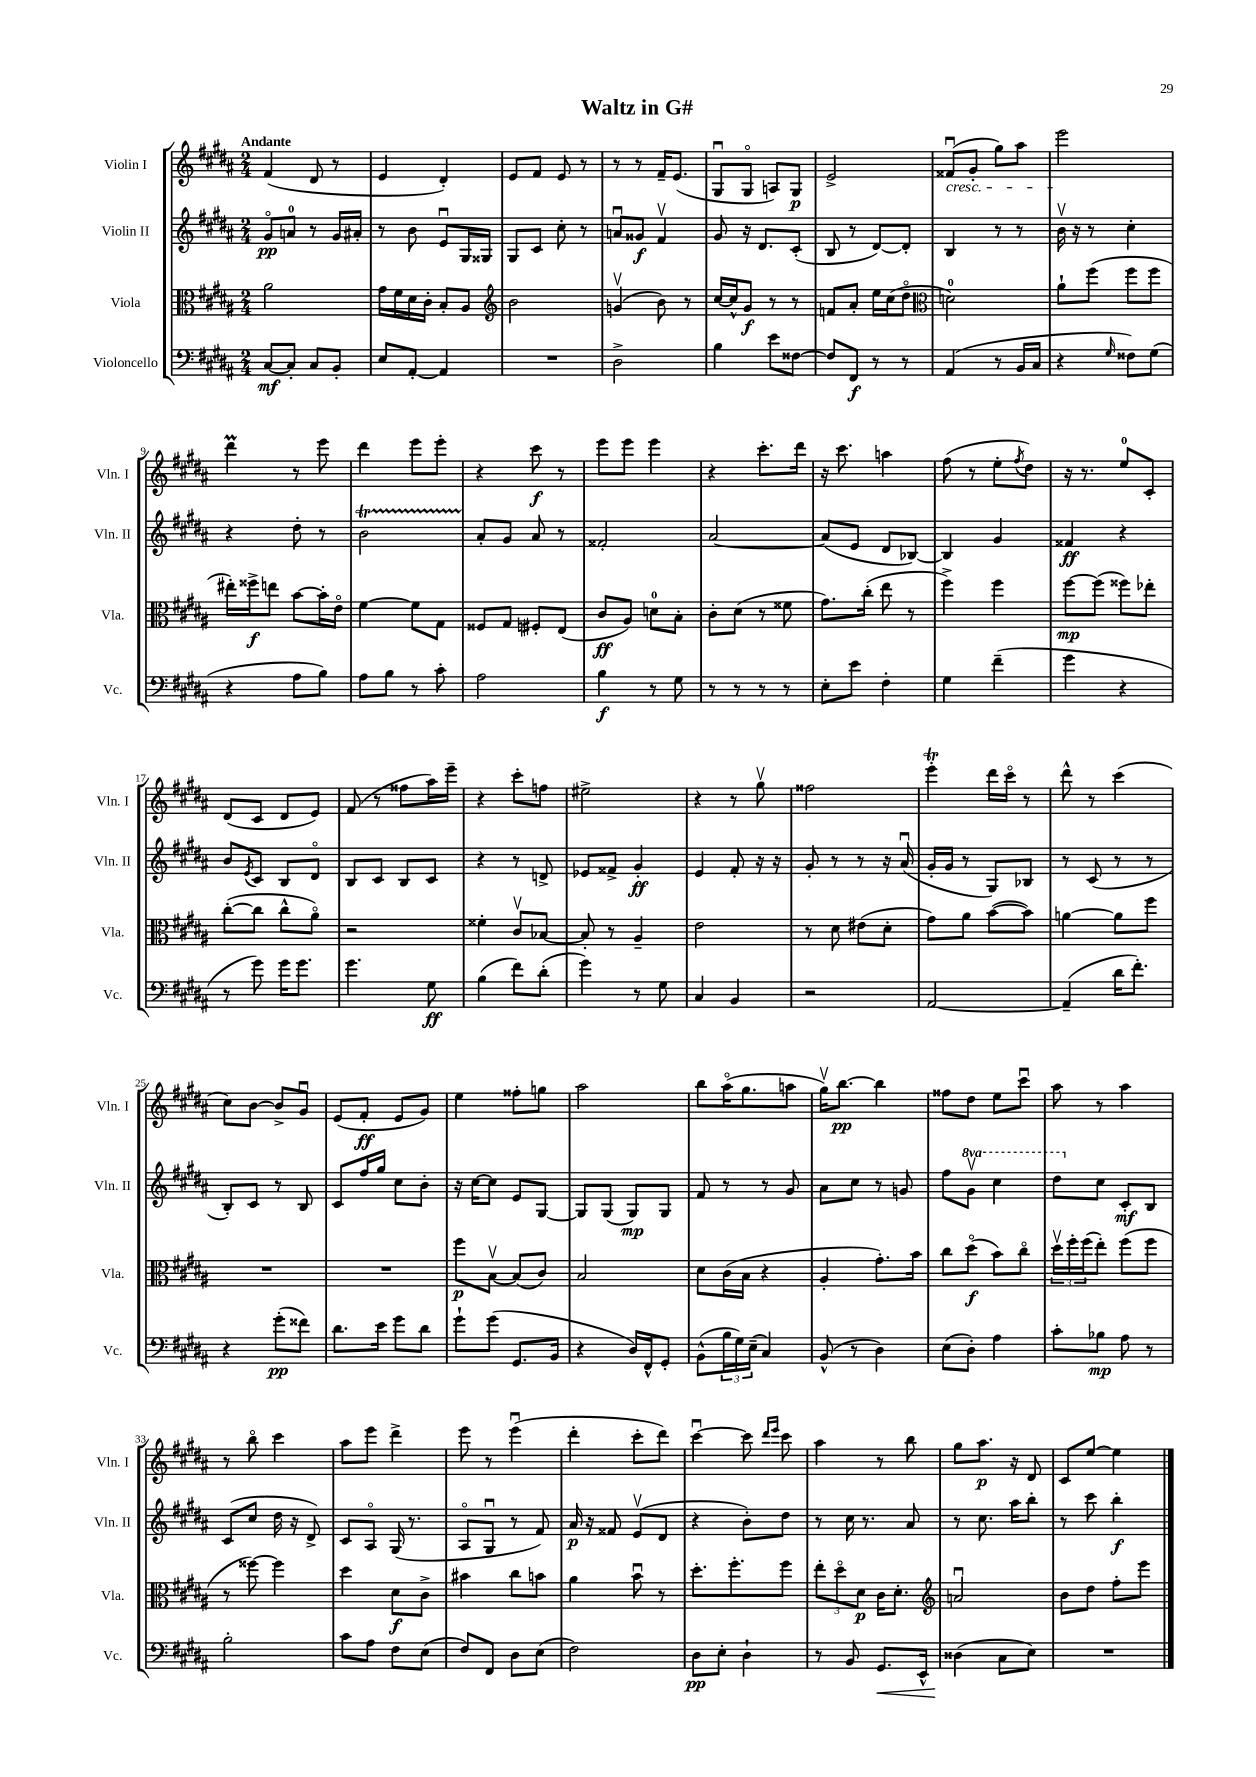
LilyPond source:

\header { title = "Waltz in G#" }
<<
\new StaffGroup <<
\new Staff = "s0" \with { instrumentName = "Violin I" shortInstrumentName = "Vln. I" } {
    \clef treble \key b \major \numericTimeSignature \time 2/4 \tempo "Andante"
    fis'4( dis'8 r8 |
    e'4 dis'4-.) |
    e'8 fis'8 e'8 r8 |
    r8 r8 fis'16-- e'8.( |
    gis8\downbow gis8\flageolet a8) gis8\p |
    e'2-> |
    fisis'8\downbow\cresc( gis'8-. gis''8) ais''8 |
    e'''2\! |
    dis'''4\prall r8 e'''8 |
    dis'''4 e'''8 e'''8-. |
    r4 cis'''8\f r8 |
    e'''8 e'''8 e'''4 |
    r4 cis'''8.-. dis'''16 |
    r16 cis'''8. a''4 |
    fis''8( r8 e''8-. \acciaccatura { fis''8 } dis''8) |
    r16 r8. e''8-0 cis'8-. |
    dis'8( cis'8 dis'8 e'8) |
    fis'8( r8 fisis''8 ais''16) e'''16-- |
    r4 cis'''8-. f''8 |
    eis''2-> |
    r4 r8 gis''8\upbow |
    fisis''2 |
    e'''4-.\trill dis'''16 cis'''16\flageolet r8 |
    dis'''8-^ r8 cis'''4( |
    cis''8) b'8~ b'8-> gis'8\downbow |
    e'8( fis'8-.\ff e'8 gis'8) |
    e''4 fisis''8-. g''8 |
    ais''2 |
    b''8 ais''16\flageolet( gis''8. a''8 |
    gis''16\upbow) b''8.~\pp b''4 |
    fisis''8 dis''8 e''8 cis'''8\downbow |
    ais''8 r8 ais''4 |
    r8 b''8\flageolet cis'''4 |
    ais''8 e'''8 dis'''4-> |
    e'''8 r8 e'''4\downbow( |
    dis'''4-. cis'''8-. dis'''8) |
    cis'''4~\downbow cis'''8 \grace { dis'''16 e'''16 } cis'''8 |
    ais''4 r8 b''8 |
    gis''8 ais''8.\p r16 dis'8 |
    cis'8 e''8~ e''4 \bar "|." |
}
\new Staff = "s1" \with { instrumentName = "Violin II" shortInstrumentName = "Vln. II" } {
    \clef treble \key b \major \numericTimeSignature \time 2/4 \set Staff.ottavationMarkups = #ottavation-simple-ordinals
    gis'8\flageolet\pp a'8-0 r8 gis'16 ais'16-. |
    r8 b'8 e'8\downbow gis16 gisis16 |
    gis8 cis'8 cis''8-. r8 |
    a'8\downbow gisis'8\f fis'4\upbow |
    gis'8 r16 dis'8. cis'8-.( |
    b8 r8 dis'8~) dis'8-. |
    b4 r8 r8 |
    b'16\upbow r16 r8 cis''4-. |
    r4 dis''8-. r8 |
    b'2\startTrillSpan |
    ais'8-.\stopTrillSpan gis'8 ais'8 r8 |
    fisis'2-. |
    ais'2~ |
    ais'8( e'8 dis'8 bes8~) |
    bes4 gis'4 |
    fisis'4\ff r4 |
    b'8 \acciaccatura { e'8 } cis'8 b8 dis'8\flageolet |
    b8 cis'8 b8 cis'8 |
    r4 r8 d'8-> |
    ees'8 fisis'8-> gis'4-.\ff |
    e'4 fis'8-. r16 r16 |
    gis'8-. r8 r8 r16 ais'16\downbow( |
    gis'16-. gis'16 r8 gis8) bes8 |
    r8 cis'8( r8 r8 |
    b8-.) cis'8 r8 b8 |
    cis'8 fis''16 gis''16 cis''8 b'8-. |
    r16 cis''16~ cis''8 e'8 gis8~ |
    gis8 gis8( gis8\mp) gis8 |
    fis'8 r8 r8 gis'8 |
    ais'8 cis''8 r8 g'8 |
    fis''8 \ottava #1 gis''8\upbow cis'''4 |
    dis'''8 \ottava #0 cis''8 cis'8-.\mf b8 |
    cis'8( cis''8 dis''16 r16 dis'8->) |
    cis'8 ais8\flageolet gis16( r8. |
    ais8\flageolet gis8\downbow r8 fis'8) |
    ais'16\p r16 fisis'8 e'8\upbow( dis'8 |
    r4 b'8-.) dis''8 |
    r8 cis''16 r8. ais'8 |
    r8 cis''8. ais''16 b''8-. |
    r8 cis'''8 b''4-.\f \bar "|." |
}
\new Staff = "s2" \with { instrumentName = "Viola" shortInstrumentName = "Vla." } {
    \clef alto \key b \major \numericTimeSignature \time 2/4
    ais'2 |
    gis'16 fis'16 dis'16 cis'16-. b8-. ais8 |
    \clef treble b'2 |
    g'4\upbow( b'8) r8 |
    cis''16~ cis''16-^ gis'8\f r8 r8 |
    f'8 ais'8-. e''16 cis''16( dis''8\flageolet |
    \clef alto d'2-0) |
    ais'8-! fis''8( fis''8 fis''8 |
    eis''16-.) fisis''16->\f e''8 b'8~ b'16-. e'16\flageolet |
    fis'4~ fis'8 gis8 |
    fisis8 gis8 fis8-. e8( |
    cis'8\ff ais8) d'8-0 b8-. |
    cis'8-. dis'8( r8 fisis'8 |
    gis'8.) cis''16-.( e''8 r8 |
    fis''4->) fis''4 |
    fis''8~\mp fis''8( fisis''8) ees''8-. |
    cis''8~-.( cis''8 cis''8-^ ais'8\flageolet) |
    r2 |
    fisis'4-. cis'8\upbow bes8~ |
    bes8-. r8 ais4-- |
    e'2 |
    r8 dis'8 eis'8( dis'8-. |
    gis'8) ais'8 b'8~( b'8) |
    a'4~ a'8 fis''8 |
    R2 |
    R2 |
    fis''8\p b8~\upbow b8( cis'8) |
    b2 |
    dis'8 cis'16( b16 r4 |
    ais4-. gis'8.-.) b'16 |
    cis''8 dis''8\flageolet\f( b'8) cis''8\flageolet |
    \tuplet 3/2 { dis''16\upbow fis''16-. fis''16( } e''8-.) fis''8( fis''8 |
    r8 fisis''8~) fisis''4 |
    dis''4 dis'8\f cis'8-> |
    bis'4 cis''8 b'8 |
    ais'4 b'8\downbow r8 |
    dis''8.-. fis''8.-. fis''8 |
    \tuplet 3/2 { e''8-. dis''8\flageolet dis'8\p } cis'16 dis'8.-. |
    \clef treble a'2\downbow |
    b'8 dis''8 fis''8-. e'''8 \bar "|." |
}
\new Staff = "s3" \with { instrumentName = "Violoncello" shortInstrumentName = "Vc." } {
    \clef bass \key b \major \numericTimeSignature \time 2/4
    cis8~\mf cis8-. cis8 b,8-. |
    e8 ais,8~-. ais,4 |
    R2 |
    dis2-> |
    b4 e'8 fisis8~ |
    fisis8 fis,8\f r8 r8 |
    ais,4( r8 b,16 cis16 |
    r4 \grace { gis16 } fisis8) gis8( |
    r4 ais8 b8) |
    ais8 b8 r8 cis'8-. |
    ais2 |
    b4\f r8 gis8 |
    r8 r8 r8 r8 |
    e8-. e'8 fis4-. |
    gis4 fis'4--( |
    gis'4 r4 |
    r8 gis'8) gis'16 gis'8. |
    gis'4. gis8\ff |
    b4( fis'8) dis'8-.( |
    gis'4) r8 gis8 |
    cis4 b,4 |
    r2 |
    ais,2~ |
    ais,4--( dis'16 fis'8.-.) |
    r4 gis'8-.\pp( fisis'8) |
    dis'8. e'16 gis'8 dis'8 |
    gis'8-! gis'8( gis,8. b,16 |
    r4 dis16) fis,16-^ gis,8-. |
    b,8-^( \tuplet 3/2 { b16 gis16) e16--( } cis4) |
    b,8-^( r8 dis4) |
    e8( dis8-.) ais4 |
    cis'8-. bes8\mp ais8 r8 |
    b2-. |
    cis'8 ais8 fis8 e8( |
    fis8) fis,8 dis8 e8( |
    fis2) |
    dis8\pp e8-. dis4-! |
    r8 b,8 gis,8.\< e,16-^ |
    disis4\!( cis8 e8) |
    R2 \bar "|." |
}
>>
>>
